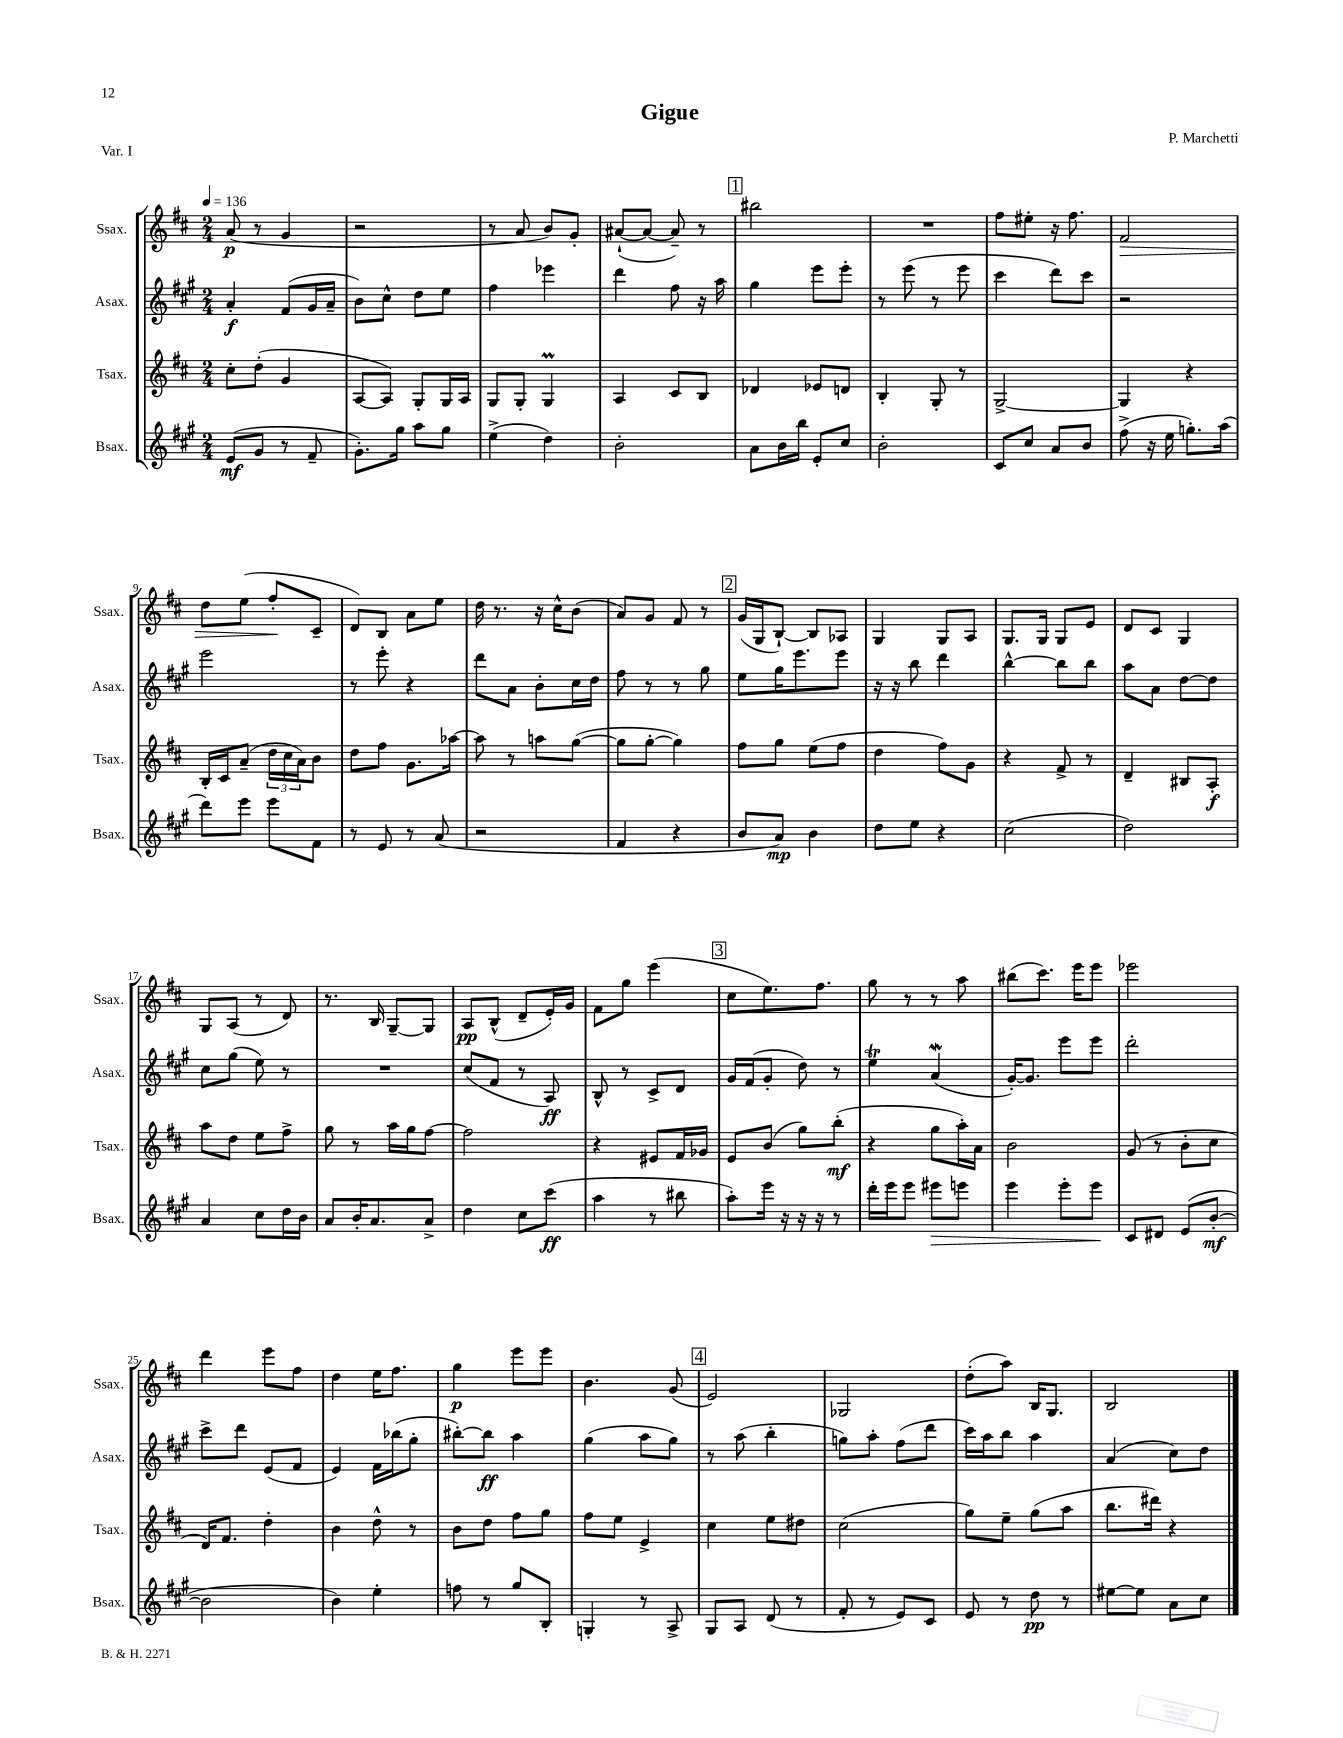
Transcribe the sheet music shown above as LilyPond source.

\header { title = "Gigue" composer = "P. Marchetti" piece = "Var. I" }
<<
\new StaffGroup <<
\new Staff = "s0" \with { instrumentName = "Ssax." shortInstrumentName = "Ssax." } {
    \clef treble \key d \major \numericTimeSignature \time 2/4 \tempo 4 = 136
    a'8\p( r8 g'4 |
    r2 |
    r8 a'8 b'8) g'8-. |
    ais'8~-!( ais'8~ ais'8--) r8 |
    \mark \markup { \box "1" } bis''2 |
    R2 |
    fis''8 eis''8-. r16 fis''8. |
    fis'2\> |
    d''8 e''8( fis''8-.\! cis'8-- |
    d'8) b8 a'8 e''8 |
    d''16 r8. r16 cis''16-^ b'8( |
    a'8) g'8 fis'8 r8 |
    \mark \markup { \box "2" } g'16( g16 b8~-!) b8 aes8 |
    g4 g8 a8 |
    g8. g16 g8 e'8 |
    d'8 cis'8 g4 |
    g8 a8( r8 d'8) |
    r8. b16 g8~-- g8 |
    a8\pp b8-^( d'8-- e'16-.) g'16 |
    fis'8 g''8 e'''4( |
    \mark \markup { \box "3" } cis''8 e''8.) fis''8. |
    g''8 r8 r8 a''8 |
    bis''8( cis'''8.) e'''16 e'''8 |
    ees'''2 |
    d'''4 e'''8 fis''8 |
    d''4 e''16 fis''8. |
    g''4\p e'''8 e'''8 |
    b'4. g'8( |
    \mark \markup { \box "4" } e'2) |
    ges2 |
    d''8-.( a''8) b16 g8. |
    b2 \bar "|." |
}
\new Staff = "s1" \with { instrumentName = "Asax." shortInstrumentName = "Asax." } {
    \clef treble \key a \major \numericTimeSignature \time 2/4
    a'4-.\f fis'8( gis'16 a'16-- |
    b'8) cis''8-^ d''8 e''8 |
    fis''4 ees'''4 |
    d'''4 fis''8 r16 a''16 |
    \mark \markup { \box "1" } gis''4 e'''8 e'''8-. |
    r8 e'''8( r8 e'''8 |
    cis'''4 d'''8) cis'''8 |
    r2 |
    e'''2 |
    r8 e'''8-. r4 |
    d'''8 a'8 b'8-. cis''16 d''16 |
    fis''8 r8 r8 gis''8 |
    \mark \markup { \box "2" } e''8 gis''16 e'''8. e'''8 |
    r16 r16 b''8 d'''4 |
    b''4~-^ b''8 b''8 |
    a''8 a'8 d''8~ d''8 |
    cis''8 gis''8( e''8) r8 |
    R2 |
    cis''8( fis'8 r8 a8\ff) |
    b8-^ r8 cis'8-> d'8 |
    \mark \markup { \box "3" } gis'16 fis'16( gis'8-. d''8) r8 |
    e''4\trill a'4\mordent( |
    gis'16~-.) gis'8. e'''8 e'''8 |
    d'''2-. |
    cis'''8-> d'''8 e'8( fis'8 |
    e'4) fis'16 bes''16( gis''8-. |
    bis''8~-.) bis''8\ff a''4 |
    gis''4( a''8 gis''8) |
    \mark \markup { \box "4" } r8 a''8( b''4-. |
    g''8) a''8-. fis''8( d'''8 |
    cis'''16) a''16 b''8 a''4 |
    a'4( cis''8) d''8 \bar "|." |
}
\new Staff = "s2" \with { instrumentName = "Tsax." shortInstrumentName = "Tsax." } {
    \clef treble \key d \major \numericTimeSignature \time 2/4
    cis''8-. d''8-.( g'4 |
    a8~ a8) g8-. g16 a16 |
    g8 g8-. g4\prall |
    a4 cis'8 b8 |
    \mark \markup { \box "1" } des'4 ees'8 d'8 |
    b4-. g8-. r8 |
    g2~-> |
    g4 r4 |
    b16-. cis'16 a'8--( \tuplet 3/2 { d''16 cis''16 a'16) } b'8 |
    d''8 fis''8 g'8. aes''16~ |
    aes''8 r8 a''8 g''8~( |
    g''8 g''8~-. g''4) |
    \mark \markup { \box "2" } fis''8 g''8 e''8( fis''8 |
    d''4 fis''8) g'8 |
    r4 fis'8-> r8 |
    d'4-- bis8 a8-.\f |
    a''8 d''8 e''8 fis''8-> |
    g''8 r8 a''16 g''16 fis''8~ |
    fis''2 |
    r4 eis'8 fis'16 ges'16 |
    \mark \markup { \box "3" } e'8 b'8( g''8) b''8-.\mf( |
    r4 g''8 a''16-.) a'16 |
    b'2 |
    g'8( r8 b'8-. cis''8 |
    d'16) fis'8. d''4-. |
    b'4 d''8-^ r8 |
    b'8 d''8 fis''8 g''8 |
    fis''8 e''8 e'4-> |
    \mark \markup { \box "4" } cis''4 e''8 dis''8 |
    cis''2( |
    g''8) e''8-- g''8( a''8 |
    b''8. dis'''16) r4 \bar "|." |
}
\new Staff = "s3" \with { instrumentName = "Bsax." shortInstrumentName = "Bsax." } {
    \clef treble \key a \major \numericTimeSignature \time 2/4
    e'8\mf( gis'8 r8 fis'8-- |
    gis'8.-.) gis''16 a''8 gis''8 |
    e''4->( d''4) |
    b'2-. |
    \mark \markup { \box "1" } a'8 b'16 b''16 e'8-. cis''8 |
    b'2-. |
    cis'8 cis''8 a'8 b'8 |
    fis''8->( r16 e''16 g''8.-.) a''16( |
    d'''8) e'''8 e'''8 fis'8 |
    r8 e'8 r8 a'8( |
    r2 |
    fis'4 r4 |
    \mark \markup { \box "2" } b'8 a'8\mp) b'4 |
    d''8 e''8 r4 |
    cis''2( |
    d''2) |
    a'4 cis''8 d''16 b'16 |
    a'8 b'16-. a'8. a'8-> |
    d''4 cis''8 cis'''8\ff( |
    a''4 r8 bis''8 |
    \mark \markup { \box "3" } a''8-.) e'''16 r16 r16 r16 r8 |
    d'''16-. e'''16 e'''8 eis'''8\> e'''8 |
    e'''4 e'''8-. e'''8\! |
    cis'8 dis'8 e'8( b'8~-.\mf |
    b'2 |
    b'4) e''4-. |
    f''8 r8 gis''8 b8-. |
    g4-. r8 a8-> |
    \mark \markup { \box "4" } gis8 a8 d'8( r8 |
    fis'8-. r8 e'8) cis'8 |
    e'8 r8 d''8\pp r8 |
    eis''8~ eis''8 a'8 cis''8 \bar "|." |
}
>>
>>
